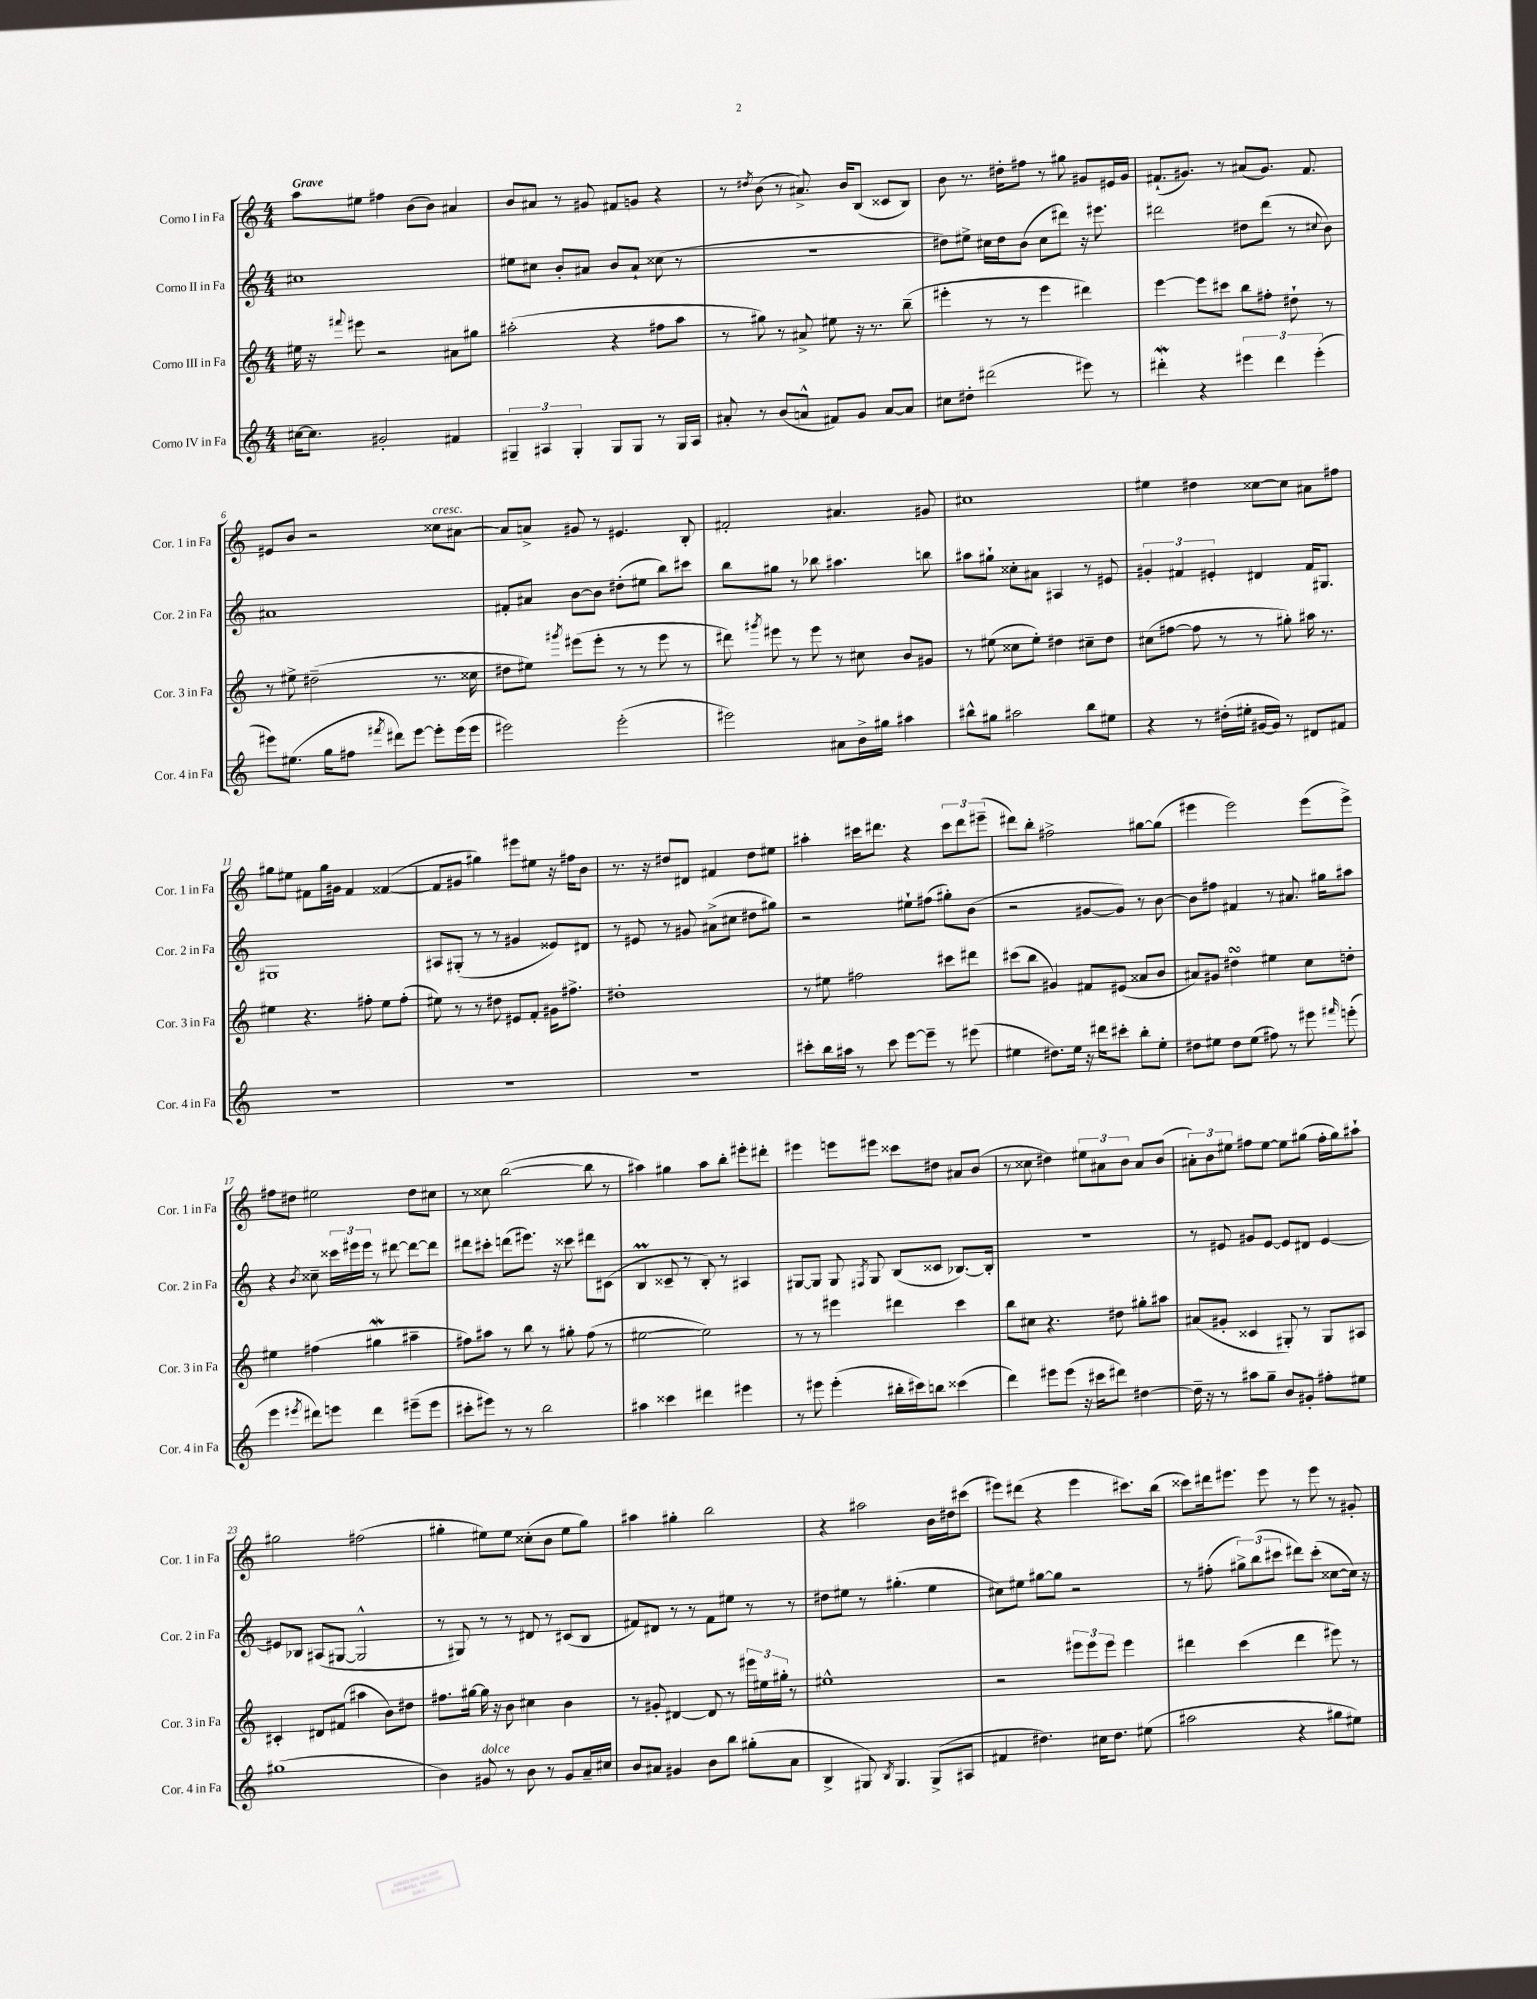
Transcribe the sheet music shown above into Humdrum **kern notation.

**kern	**kern	**kern	**kern
*part4	*part3	*part2	*part1
*staff4	*staff3	*staff2	*staff1
*I"Corno IV in Fa	*I"Corno III in Fa	*I"Corno II in Fa	*I"Corno I in Fa
*I'Cor. 4 in Fa	*I'Cor. 3 in Fa	*I'Cor. 2 in Fa	*I'Cor. 1 in Fa
*clefG2	*clefG2	*clefG2	*clefG2
*k[]	*k[]	*k[]	*k[]
*M4/4	*M4/4	*M4/4	*M4/4
=1	=1	=1	=1
!	!	!	!LO:TX:a:B:t=Grave
[16cc#X\KL	16ee#X\	1cc#X	8aa\L
8.cc#\J]	16r	.	.
.	8qqfff#X/	.	.
.	8eee#X\	.	8ee#X\J
2g#X'/	2r	.	4ff#X\
.	.	.	(8b\L
.	.	.	8b\J)
4f#X/	8a#X\L	.	4a#X/
.	8gg#X\J	.	.
=2	=2	=2	=2
6G#X~/	(2aa#X'\	8ee#X\L	8b/L
.	.	8cc#X\J	8a#X/J
6A#X/	.	.	.
.	.	8b'/L	8r
6G#'/	.	.	.
.	.	8a#X/J	8g#X/
8G#/L	4r	8b/L	8f#X/L
8G#/J	.	8a#`/J	8gn/J
8r	8ff#X\L	(8cc##X\	4r
16G#/LL	8aa#\J	8r	.
16A#/JJ	.	.	.
=3	=3	=3	=3
8a#X'/	8r	1r	8r
.	.	.	8qdd#X/
8r	8gg#X\)	.	(8b\
(8b/L	8r	.	8r
8an^^/J	8a#X^/	.	8.a#X^/)
8f#X/L)	8ee#X\	.	.
.	.	.	16b/KL
8g/J	16r	.	(8B/J
.	8.r	.	.
[8a/L	.	.	8c##X/L
8a/J]	(8bb~\	.	8B/J)
=4	=4	=4	=4
8cc#X\L	4eee#X'\	8dd#X\L)	8b\
8dd#X'\J	.	8ee#X^\J	8.r
(2ddd#X\	8r	16cc#X\LL	.
.	.	16dd#\J	16dd#X'\KL
.	8r	(8b\J	8ff#X\J
.	4eee#\	8cc#\L	8r
.	.	8ddd#X\J)	8gg#X\
8eee#X\)	4ddd#X\)	16r	8g#X/L
.	.	8.eee#X\	.
8r	.	.	16e#X/L
.	.	.	16g#/JJ
=5	=5	=5	=5
4ddd#XW'\	[4eee\	2ddd#X\	(8.f#X`/L
.	.	.	8.g#X/J)
4r	8eee\L]	.	.
.	8ccc#X\J	.	8r
6eee#X\	8bb\L	8dd#X\L	(8a#X/L
.	8ff#X'\J	(8ddd#\J	8.g#/J)
6ddd#\	.	.	.
.	8dd#X`\	8r	.
.	.	.	8.f#/
(6eee#'\	.	.	.
.	.	8qqcc#X/	.
.	8r	8b\)	.
!!LO:LB:g=z
=6	=6	=6	=6
8eee#X\L)	8r	1a#X	8e#X/L
(8.ee#X\J	8ee#X^\	.	8b/J
.	(2dd#X~\	.	2r
16gg\KL	.	.	.
8ff#X\J	.	.	.
8qfff#X/	.	.	.
8ddd#X\L)	.	.	.
[8eee#\J	.	.	.
!	!	!	!LO:TX:a:i:t=cresc.
8eee#'\L]	8.r	.	8cc##X\L
(16eee#\L	.	.	[8a#X\J
16eee#\JJ	16cc##X\	.	.
=7	=7	=7	=7
2eee#X\)	8dd#X\L	8f#X'/L	8a#/L]
.	8ee#X\J)	8a#X/J	8an^/J
.	8qggg#X/	.	.
.	(8eee#X\L	[8b\L	8g#X/
.	8eee#'\J	8b\J]	8r
(2eee#'\	8r	(8dd#X'\L	4.e#X/
.	8r	8ee#X\J	.
.	8eee#\	8bb\L)	.
.	8r	8ccc#X\J	8B'/
=8	=8	=8	=8
2eee#X\)	8ddd#X\)	8bb\L	2f#X'/
.	8qggg#X/	.	.
.	8eee#X\	8gg#X\J	.
.	8r	8r	.
.	8eee#\	8bb-X\	.
8a#X\L	8r	4.aa#X\	4.a#X/
16b^\L	8cc#X\	.	.
16gg#X\JJ	.	.	.
4aa#X\	8b/L	.	.
.	8g#X/J	8bbn\	8g#X/
=9	=9	=9	=9
8bb#X^^\L	8r	8aa#X\L	1cc#X
8gg#X\J	(8ee#X\	8gg#X`\J	.
2aa#X\	8cc##X\L	8cc##X'\L	.
.	8ee#'\J)	8a#X\J	.
.	4dd#X\	4A#X/	.
8bb#\L	8cc#X~\L	8r	.
8ee#X\J	8dd#\J	8e#X/	.
=10	=10	=10	=10
4r	(8cc#X\L	6g#X'/	4ee#X\
.	[8ff#X\J	.	.
.	.	6f#X/	.
8r	8ff#\]	.	4dd#X\
.	.	6e#X'/	.
(16dd#X'\LL	8r	.	.
16ee#X'\JJ	.	.	.
[16g#X/LL	8r	4d#X/	[8cc##X\L
16g#/JJ])	.	.	.
8r	8gg#X'\)	.	8cc##\J]
8d#X/L	16aa#X\	16f#/KL	8a#X\L
.	8.r	8.G#X/J	.
8f#X/J	.	.	8ff#X\J
!!LO:LB:g=z
=11	=11	=11	=11
1r	4ee#X\	1G#X	8gg#X\L
.	.	.	8ee#X\J
.	4.r	.	8f#X\L
.	.	.	16gg#\L
.	.	.	16g#X\JJ
.	.	.	4f#/
.	8ff#X'\	.	.
.	8ee#\L	.	([4f##X/
.	(8ff#'\J	.	.
=12	=12	=12	=12
1r	8ee#X\)	8A#X/L	8f##/L]
.	8r	(8G#X'/J	8g#X/J
.	8r	8r	4gg#X\)
.	8dd#X\	8r	.
.	8e#X/L	4g#X/	8eee#X\L
.	8f'/J	.	8ee#X\J
.	16g#X\KL	8e##X/L)	16r
.	8.ff#X^\J	.	16ff#X\KL
.	.	8d#X/J	8b\J
=13	=13	=13	=13
1r	1dd#X'	8r	8.r
.	.	8e#X/	.
.	.	.	16r
.	.	8r	8dd#X/L
.	.	8g#X/	8d#X/J
.	.	(8a#X^\L	4f#X/
.	.	8cc#X\J	.
.	.	8dd#X\L	8dd#\L
.	.	8gg#X\J)	8ee#X\J
=14	=14	=14	=14
8ccc#X'\L	8r	2r	4aa#X'\
16bb\L	8ee#X\	.	.
16aa#X\JJ	.	.	.
8r	2ff#X\	.	16ccc#X\KL
.	.	.	8.ddd#X\J
8ccc#\	.	.	.
[8eee\L	.	8ee#X`\L	4r
8eee~\J]	.	(8ff#X\J	.
8r	8ccc#X\L	8gg#X'\L)	12ccc#\L
.	.	.	12ddd#\
(8eee#X\	8ddd#X\J	(8b\J	.
.	.	.	(12eee#X~\J
=15	=15	=15	=15
4ee#X\	(8ccc#X\L	2r	8ddd#X\L)
.	8bb\J	.	8bb'\J
8.dd#X\L)	4g#X/)	.	2ff#X^\
16ee#\Jk	.	.	.
16r	8f#X/L	[8g#X/L	.
16ddd#X\KL	.	.	.
8ccc#X'\J	(8e#X/J	8g#/J])	.
8bb'\L	8a##X/L	8r	[8gg#X\L
8ee#'\J	8b/J	[8b\	(8gg#\J]
=16	=16	=16	=16
8dd#X\L	8a#X/L)	8b\L]	4eee#X\
8ee#X\J	8g#X/J	8ff#X\J	.
8dd#\L	4dd#XsSsS\	4f#X/	2eee#\)
(8ee#\J	.	.	.
8ff#X\)	4ee#X\	8r	.
8r	.	8.a#X/	.
8eee#X\	8cc\L	.	(8eee#\L
.	.	16gg#X\KL	.
16qqfff#X/	.	.	.
(8eeen'\	8ddn'\J	8aa#X\J	8eee#^\J)
!!LO:LB:g=z
=17	=17	=17	=17
4eee\	4ee#X\	4r	8ff#X\L
.	.	.	8dd#X\J
8qeee#X/	.	8qb/	.
8ddd#X\L)	(4ff#X\	8cc##X~\	2ee#X\
8eeen\J	.	24ccc##X\LL	.
.	.	24eee#X\	.
.	.	24eee#\JJ	.
4ddd#\	4gg#XW\	8r	.
.	.	[8ddd#X\	.
(8eee#X~\L	4aa#X~\	8ddd#\L_	8dd#\L
8eee#\J	.	8ddd#\J]	8cc#X\J
=18	=18	=18	=18
8ccc#X'\L	8ff#X\L)	8ddd#X\L	8r
8eee#X\J)	8aa#X\J	8ccc#X'\J	8cc##X\
8r	8r	(8dddn\L	([2bb\
8r	8bb\	8.eee#X\J)	.
2bb\	8r	.	.
.	.	16r	.
.	8gg#X'\	8ccc##X\	.
.	(8ff#\	8ddd#X\L	8bb\]
.	8r	(8c#X\J	8r
=19	=19	=19	=19
4aa#X\	[2ee#X\	4Bm/	4aa#X\)
4ccc##X\	.	8c##X~/	4gg#X\
.	.	8r	.
4ddd#X\	2ee#\])	8B'/)	8aa#\L
.	.	8r	8bb'\J
4eee#X\	.	4A#X/	8eee#X'\L
.	.	.	8ddd#X'\J
=20	=20	=20	=20
8r	8r	[8G#X/L	4eee#X\
8eee#X\	8r	8G#/J]	.
(4eee#'\	4eee#X\	8G#/	8eeen\L
.	.	8qF#X/	.
.	.	8G#/	8eee#X\J
16bb#X'\LL	4ddd#X\	(8B/L	8ccc##X\L
16ccc#X\J)	.	.	.
8bbn\J	.	8c##X/J	8dd#X\J
(4ccc##X\	4ccc\	[8.B-X/L)	8a#X/L
.	.	.	(8b/J
.	.	16B-'/Jk]	.
=21	=21	=21	=21
4ddd\)	8bb\L	1r	8r
.	8cc#X\J	.	8cc##X\
8eee#X\L	4.r	.	4dd#X\)
(8eee#\J	.	.	.
16r	.	.	12ee#X\L
16ccc#X\KL	.	.	.
.	.	.	12a#X\
8ddd#X\J)	8dd#X\	.	.
.	.	.	12b\J
[4dd#X\	8gg#X'\L	.	8a#/L
.	8aa#X\J	.	(8b/J
=22	=22	=22	=22
16dd#~\]	(8a#X/L	8r	12a#X'\L)
16r	.	.	.
.	.	.	12b\
8r	8g#X'/J	8e#X/	.
.	.	.	12ee#X\J
8aa#X\L	4c##X/	8g#X/L	8ff#X\L
8gg~\J	.	[8e#/J	[8ee#\J
8b/L	8G#X'/)	8e#/L]	8ee#\L]
8g#X'/J	8r	8d#X/J	(8gg#X\J
8ff#X'\L	8G#/L	[4e#/	16ff#'\LL
.	.	.	16gg#\J)
8ee#X\J	8A#X/J	.	8aa#X`\J
!!LO:LB:g=z
=23	=23	=23	=23
(1gg#X	4c#X'/	8e#X/L]	2gg#X\
.	.	8B-X/J	.
.	8d#X/L	(8A#X/L	.
.	(8f#X/J	[8G#X/J	.
.	4aa#X\	2G#^^/]	(2ff#X\
.	8b\L)	.	.
.	8dd#X\J	.	.
=24	=24	=24	=24
4b\)	8.ff#X\L	8r	4gg#X'\
.	.	8G#X/)	.
.	[16gg#X\Jk	.	.
!LO:TX:a:i:t=dolce	!	!	!
8g#X/	16gg#\]	8r	8ee#X\L)
.	16r	.	.
8r	8b\	8r	8ee#\J
8b\	4cc#X\	8d#X/	(8cc##X'\L
8r	.	8r	8b\J
8g#/L	4b\	(8c#X/L	8ee#\L
16a~/L	.	8B/J	8gg#\J)
16cc#X/JJ	.	.	.
=25	=25	=25	=25
8b/L	8r	8f#X/L)	4aa#X\
8a#X/J	8g#X'/	8d#X/J	.
4g#X/	[4d#X/	8r	4gg#X'\
.	.	8r	.
8b\L	8d#/]	8f#\L	2bb\
8bb\J	8r	8ee#X\J	.
(8gg#X'\L	24eee#X\LL	8r	.
.	24ee#X\	.	.
.	24gg#X'\JJ	.	.
8a#\J	8r	8r	.
=26	=26	=26	=26
4B^/	1ee#X^^	8dd#X\L	4r
.	.	8ee#X\J	.
8G#X/)	.	8r	2aa#X\
8qB/	.	.	.
4.G#/	.	(4.gg#X'\	.
(8G#^/L	.	4ee#\	16b\LL
.	.	.	16dd#X\J
8A#X/J	.	.	(8ccc#X\J
=27	=27	=27	=27
4f#X/	2r	8cc#X\L)	8eee#X\L)
.	.	8ee#X\J	(8ddd#X\J
4.dd#X\)	.	[8gg#X\L	4r
.	.	8gg#\J]	.
.	12eee#X\L	2r	4eee#\
.	12eee#\	.	.
16cc#X\KL	.	.	.
.	12eee#\J	.	.
8.dd#\J	.	.	.
.	4eee#\	.	8.ccc#X\L)
(8ee#X\	.	.	.
.	.	.	(16bb\Jk
=28	=28	=28	=28
2aa#X\	4ddd#X\	8r	8ccc##X\L)
.	.	(8ff#X'\	16ddd#X\k
.	.	.	8.eee#X\J
.	(4ccc\	12gg#X^\L)	.
.	.	(12bb\	.
.	.	.	8eee#\
.	.	12ccc#X\J	.
4r	4ddd#\	8ddd#X\L)	8r
.	.	(8ccc#'\J	8eee#\
8gg#X\L	8eee#X\)	[8cc##X\L	8r
8ee#X\J)	8r	16cc##\Jk])	8g#X'/
.	.	16r	.
==	==	==	==
*-	*-	*-	*-
